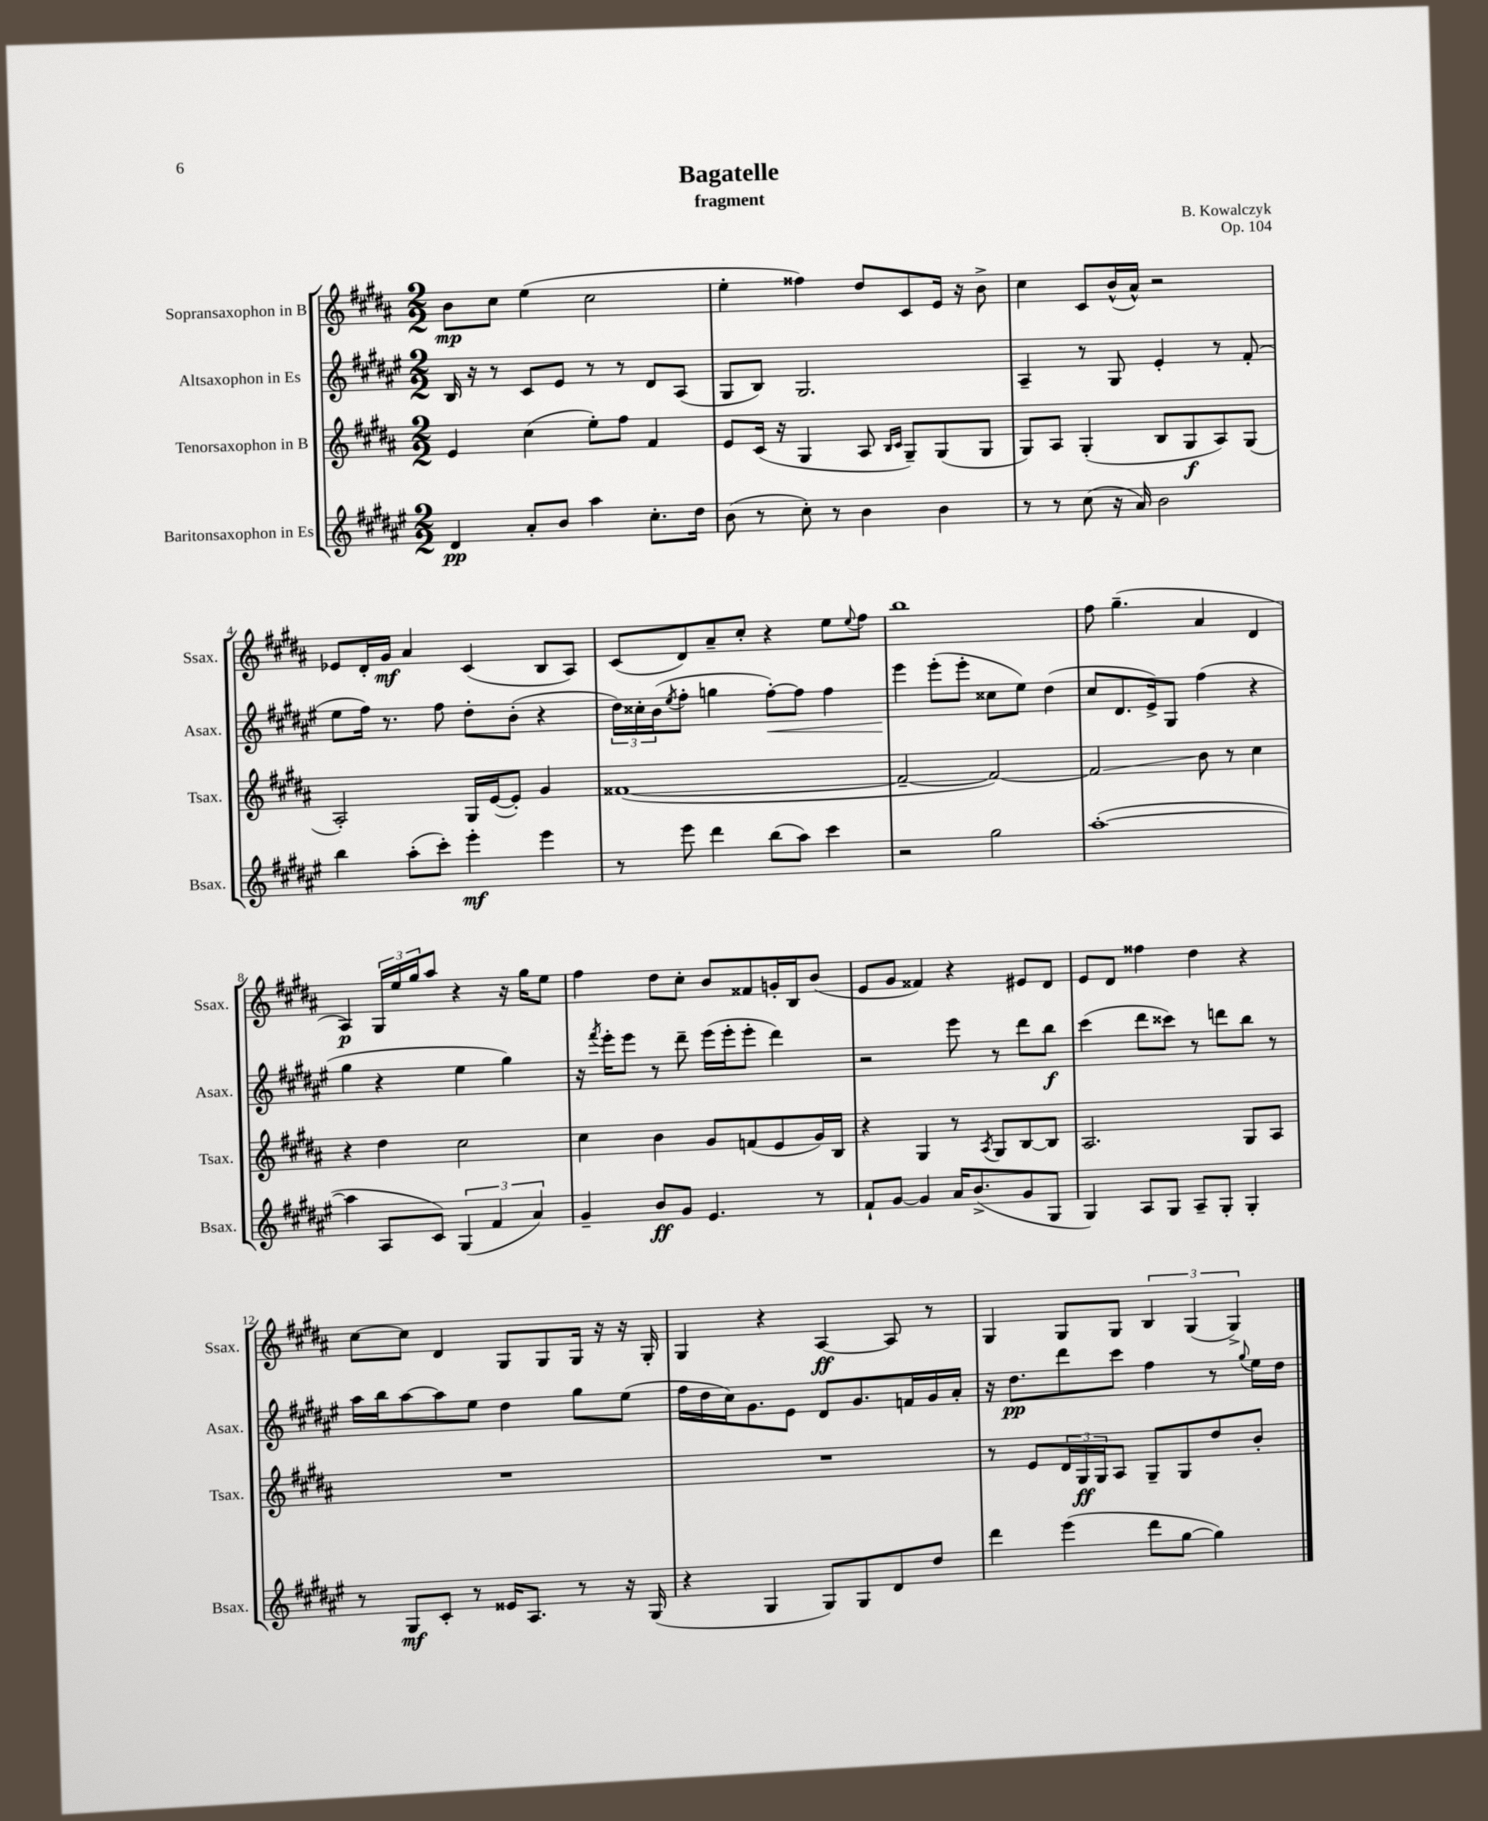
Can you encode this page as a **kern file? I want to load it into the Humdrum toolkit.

**kern	**kern	**kern	**kern
*staff4	*staff3	*staff2	*staff1
*clefG2	*clefG2	*clefG2	*clefG2
*k[f#c#g#d#a#e#]	*k[f#c#g#d#a#]	*k[f#c#g#d#a#e#]	*k[f#c#g#d#a#]
*M2/2	*M2/2	*M2/2	*M2/2
4d#/	4e/	16B/	8b\L
.	.	16r	.
.	.	8r	8cc#\J
8a#'/L	(4cc#\	8c#/L	(4ee\
8b/J	.	8e#/J	.
4aa#\	8ee'\L)	8r	2cc#\
.	8ff#\J	8r	.
8.cc#'\L	4f#/	8d#/L	.
.	.	(8A#/J	.
16dd#\Jk	.	.	.
=	=	=	=
(8b\	8e/L	8G#/L	4ee'\
8r	(16c#/Jk	8B/J)	.
.	16r	.	.
8cc#'\)	4G#/	2.G#/	4ff##\)
8r	.	.	.
4b\	8A#/	.	8dd#/L
.	16qqB/LL	.	.
.	16qqc#/JJ	.	.
.	8G#~/L)	.	8c#/
4b\	(8G#/	.	16e/Jk
.	.	.	16r
.	8G#/J	.	8b^\
=	=	=	=
8r	8G#/L)	4A#~/	4cc#\
8r	8A#/J	.	.
(8cc#\	(4G#'/	8r	8c#/L
16r	.	8G#/	(16b^^/L
16a#/)	.	.	16a#^^/JJ)
2b\	8B/L	4e#'/	2r
.	8G#/	.	.
.	8A#/)	8r	.
.	(8G#/J	(8f#'/	.
=	=	=	=
4bb\	2A#'/)	8ee#\L	8e-/L
.	.	16ff#\Jk)	16d#'/L
.	.	8.r	16g#/JJ
(8aa#'\L	.	.	4a#/
8ccc#'\J)	.	8ff#\	.
4eee#'\	16G#/LL	8dd#'\L	(4c#/
.	([16e/J	.	.
.	8e'/]J)	(8b'\J	.
4eee#\	4g#/	4r	8B/L
.	.	.	8A#/J)
=	=	=	=
8r	([1f##	24dd#\LL)	(8c#/L
.	.	24cc##'\	.
.	.	(24b\J	.
.	.	8qee#/	.
8eee#\	.	8ff#'\J	8d#/)
4ddd#\	.	4gg\	8a#~/
.	.	.	8cc#'/J
(8bb\L	.	[8ff#'\L)	4r
8aa#\J)	.	8ff#\]J	.
4ccc#\	.	4ff#\	8ee\L
.	.	.	8qqee/
.	.	.	8ff#\J
=	=	=	=
2r	2f##~/_	4eee#\	1bb
.	.	(8eee#'\L	.
.	.	8eee#'\J	.
2gg#\	2f##/_)	8cc##\L	.
.	.	8ee#\J)	.
.	.	(4dd#\	.
=	=	=	=
([1aa#'	2f##/]	8cc#/L	8ff#\
.	.	8.d#/	(4.gg#~\
.	.	16e#^/k)	.
.	.	8G#/J	.
.	8b\	(4ff#\	4a#/
.	8r	.	.
.	4cc#\	4r	4d#/
=	=	=	=
4aa#\]	4r	4gg#\	4A#/)
8A#/L	4dd#\	4r	24G#/LL
.	.	.	24ee/
.	.	.	24gg#/J
8c#/J)	.	.	8aa#/J
(6G#/	2cc#\	4ee#\	4r
6f#/	.	.	.
.	.	4gg#\)	16r
.	.	.	16gg#\LK
6a#/)	.	.	.
.	.	.	8ee\J
=	=	=	=
4g#~/	4cc#\	16r	4ff#\
.	.	8qfff#/	.
.	.	16eee#'\LK	.
.	.	8eee#\J	.
8b/L	4b\	8r	8dd#\L
8g#/J	.	8ddd#~\	8cc#'\J
4.e#/	8g#/L	(16eee#\LL	8b/L
.	.	16eee#'\J	.
.	(8f/	8eee#'\J	8f##/
.	8e/	4ddd#\)	16g'/L
.	.	.	16B/J
8r	16g#/L)	.	(8b/J
.	16B/JJ	.	.
=	=	=	=
8f#`/L	4r	2r	8e/L
[8g#/J	.	.	8g#/J
4g#/]	4G#/	.	4f##/)
16a#/LK	8r	8eee#\	4r
(8.b^/	.	.	.
.	8qA#/	.	.
.	8G#/L	8r	.
8g#/	[8B/	8ddd#\L	8e#/L
8G#/J	8B/]J	8bb\J	8d#/J
=	=	=	=
4G#/)	2.A#/	(4ccc#\	8e/L
.	.	.	8d#/J
8A#/L	.	8ddd#\L	4ff##\
8G#/J	.	8ccc##\J)	.
8A#~/L	.	8r	4dd#\
8G#'/J	.	8ddd\L	.
4G#'/	8G#/L	8bb\J	4r
.	8A#/J	8r	.
=	=	=	=
8r	1r	16aa#\LL	[8cc#\L
.	.	16bb\J	.
8G#/L	.	[8aa#\	8cc#\]J
8c#'/J	.	8aa#\]	4d#/
8r	.	8ee#\J	.
16e##/LK	.	4dd#\	8G#/L
8.A#/J	.	.	.
.	.	.	8G#/
8r	.	8gg#\L	16G#/Jk
.	.	.	16r
16r	.	(8ee#\J	16r
(16G#/	.	.	16G#'/
=	=	=	=
4r	1r	16ff#\LL	4G#/
.	.	16dd#\	.
.	.	16cc#\J)	.
.	.	8.g#\	.
4G#/	.	.	4r
.	.	8e#\J	.
8G#/L)	.	8d#/L	[4A#/
8G#/	.	8.g#/	.
8d#/	.	.	8A#/]
.	.	16f/L	.
8dd#/J	.	16g#/	8r
.	.	16a#'/JJ	.
=	=	=	=
4ddd#\	8r	16r	4G#/
.	.	8.dd#\L	.
.	8e/L	.	.
(4eee#\	24d#/L	8ddd#\	8G#/L
.	24G#/	.	.
.	24G#/J	.	.
.	8A#/J	8ccc#\J	8G#/J
8ddd#\L	8G#~/L	4ff#\	6B/
[8gg#\J	8G#/	.	.
.	.	.	(6G#/
4gg#\])	8dd#/	8r	.
.	.	.	6G#^/)
.	.	8qqgg#/	.
.	8b'/J	16ee#\LL	.
.	.	16dd#\JJ	.
==	==	==	==
*-	*-	*-	*-
